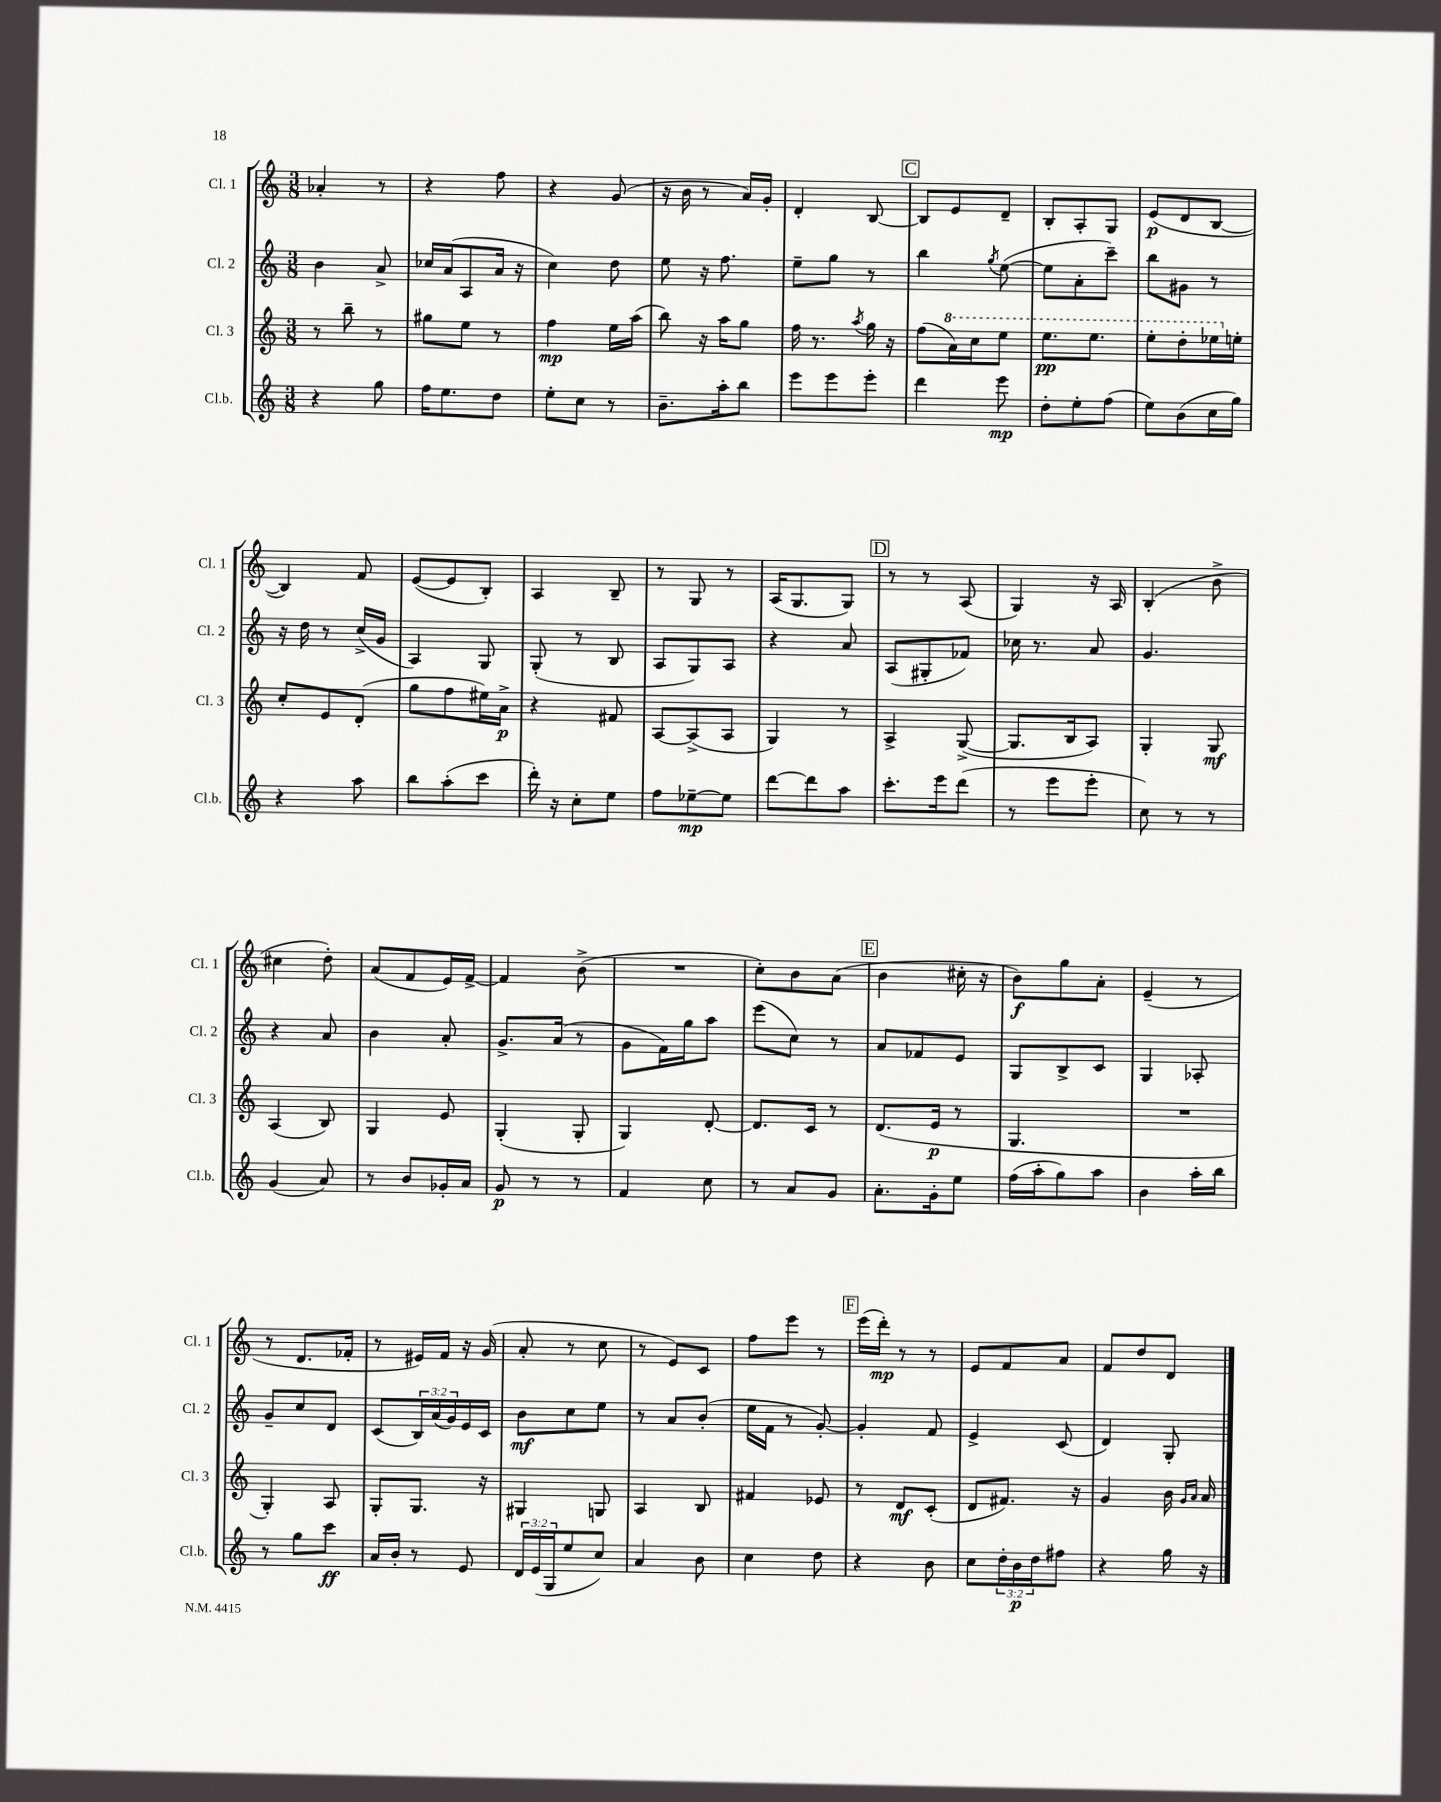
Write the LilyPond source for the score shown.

<<
\new StaffGroup <<
\new Staff = "s0" \with { instrumentName = "Cl. 1" shortInstrumentName = "Cl. 1" } {
    \clef treble \key c \major \numericTimeSignature \time 3/8
    aes'4-. r8 |
    r4 f''8 |
    r4 g'8( |
    r16 b'16 r8 a'16) g'16-. |
    d'4-. b8~ |
    \mark \markup { \box "C" } b8 e'8 d'8-- |
    b8-. a8-. g8 |
    e'8\p( d'8 b8~ |
    b4) f'8 |
    e'8~( e'8 b8-.) |
    a4 b8-- |
    r8 g8 r8 |
    a16( g8. g8) |
    \mark \markup { \box "D" } r8 r8 a8( |
    g4) r16 a16 |
    b4-.( b'8-> |
    cis''4 d''8-.) |
    a'8( f'8 e'16) f'16~-> |
    f'4 b'8->( |
    R4. |
    c''8-.) b'8 a'8( |
    \mark \markup { \box "E" } b'4 cis''16-. r16 |
    b'8\f) g''8 a'8-. |
    e'4--( r8 |
    r8 d'8. fes'16-. |
    r8 eis'16) f'16 r16 g'16( |
    a'8-. r8 c''8 |
    r8 e'8) c'8 |
    f''8 e'''8 r8 |
    \mark \markup { \box "F" } e'''16( d'''16-.\mp) r8 r8 |
    e'8 f'8 a'8 |
    f'8 d''8 d'8 \bar "|." |
}
\new Staff = "s1" \with { instrumentName = "Cl. 2" shortInstrumentName = "Cl. 2" } {
    \clef treble \key c \major \numericTimeSignature \time 3/8 \override Staff.TupletNumber.text = #tuplet-number::calc-fraction-text
    b'4 a'8-> |
    ces''16 a'16( a8 a'16 r16 |
    c''4) d''8 |
    e''8 r16 f''8. |
    e''8-- g''8 r8 |
    \mark \markup { \box "C" } b''4 \acciaccatura { g''8 } e''8~( |
    e''8 a'8-. c'''8--) |
    b''8 gis'8 r8 |
    r16 d''16 r8 c''16->( g'16 |
    a4) g8 |
    g8-.( r8 b8 |
    a8 g8) a8 |
    r4 a'8 |
    \mark \markup { \box "D" } a8( gis8-. fes'8) |
    ces''16 r8. a'8 |
    g'4. |
    r4 a'8 |
    b'4 a'8-. |
    g'8.-> a'16( r8 |
    g'8 f'16) g''16 a''8 |
    e'''8( c''8) r8 |
    \mark \markup { \box "E" } a'8 fes'8 e'8 |
    g8 b8-> c'8 |
    g4 aes8-. |
    g'8-- c''8 d'8 |
    c'8( \tuplet 3/2 { b16) a'16( g'16) } e'16 c'16 |
    b'8\mf c''8 e''8 |
    r8 a'8 b'8-.( |
    e''16 f'16 r8 g'8~-.) |
    \mark \markup { \box "F" } g'4-. f'8 |
    e'4-> c'8( |
    d'4) g8-. \bar "|." |
}
\new Staff = "s2" \with { instrumentName = "Cl. 3" shortInstrumentName = "Cl. 3" } {
    \clef treble \key c \major \numericTimeSignature \time 3/8
    r8 b''8-- r8 |
    gis''8 e''8 r8 |
    f''4\mp e''16 a''16( |
    b''8) r16 a''16 g''8 |
    f''16 r8. \acciaccatura { a''8 } g''16 r16 |
    \mark \markup { \box "C" } f''8( \ottava #1 a''16) c'''16 e'''8 |
    e'''8.\pp e'''8. |
    e'''8-. d'''8-. ees'''16 \ottava #0 e''!16-. |
    c''8-. e'8 d'8-.( |
    g''8 f''8 eis''16) a'16->\p |
    r4 fis'8 |
    a8~ a8->( a8 |
    g4) r8 |
    \mark \markup { \box "D" } a4-> g8~->( |
    g8. b16 a8) |
    g4-. g8\mf |
    a4( b8) |
    g4 e'8 |
    g4-.( g8-. |
    g4) d'8~-. |
    d'8. c'16 r8 |
    \mark \markup { \box "E" } d'8.( e'16\p r8 |
    g4. |
    R4. |
    g4-.) a8 |
    g8-. g8. r16 |
    gis4 g8 |
    a4 b8 |
    fis'4 ees'8 |
    \mark \markup { \box "F" } r8 d'8\mf c'8-.( |
    d'8 fis'8.) r16 |
    g'4 b'16 \grace { g'16 a'16 } a'16 \bar "|." |
}
\new Staff = "s3" \with { instrumentName = "Cl.b." shortInstrumentName = "Cl.b." } {
    \clef treble \key c \major \numericTimeSignature \time 3/8 \override Staff.TupletNumber.text = #tuplet-number::calc-fraction-text
    r4 g''8 |
    f''16 e''8. d''8 |
    e''8-. c''8 r8 |
    b'8.-- a''16-. b''8 |
    e'''8 e'''8 e'''8-. |
    \mark \markup { \box "C" } d'''4 e'''8\mp |
    d''8-. e''8-. f''8( |
    e''8) b'8( c''16 g''16) |
    r4 a''8 |
    b''8 a''8-.( c'''8 |
    d'''16-.) r16 c''8-. e''8 |
    f''8 ees''8~--\mp ees''8 |
    d'''8~ d'''8 a''8 |
    \mark \markup { \box "D" } c'''8.-. e'''16 d'''8( |
    r8 e'''8 e'''8-. |
    c''8) r8 r8 |
    g'4( a'8) |
    r8 b'8 ges'16-. a'16 |
    g'8\p r8 r8 |
    f'4 c''8 |
    r8 a'8 g'8 |
    \mark \markup { \box "E" } a'8.-. g'16-. e''8 |
    f''16( a''16-. g''8) a''8 |
    b'4 a''16-. b''16 |
    r8 g''8 c'''8\ff |
    a'16 b'16-. r8 e'8 |
    \tuplet 3/2 { d'16 e'16( g16 } e''8 c''8) |
    a'4 b'8 |
    c''4 d''8 |
    \mark \markup { \box "F" } r4 b'8 |
    c''8 \tuplet 3/2 { d''16-. b'16\p d''16 } fis''8 |
    r4 g''16 r16 \bar "|." |
}
>>
>>
\layout { \context { \Score \remove "Bar_number_engraver" } }
